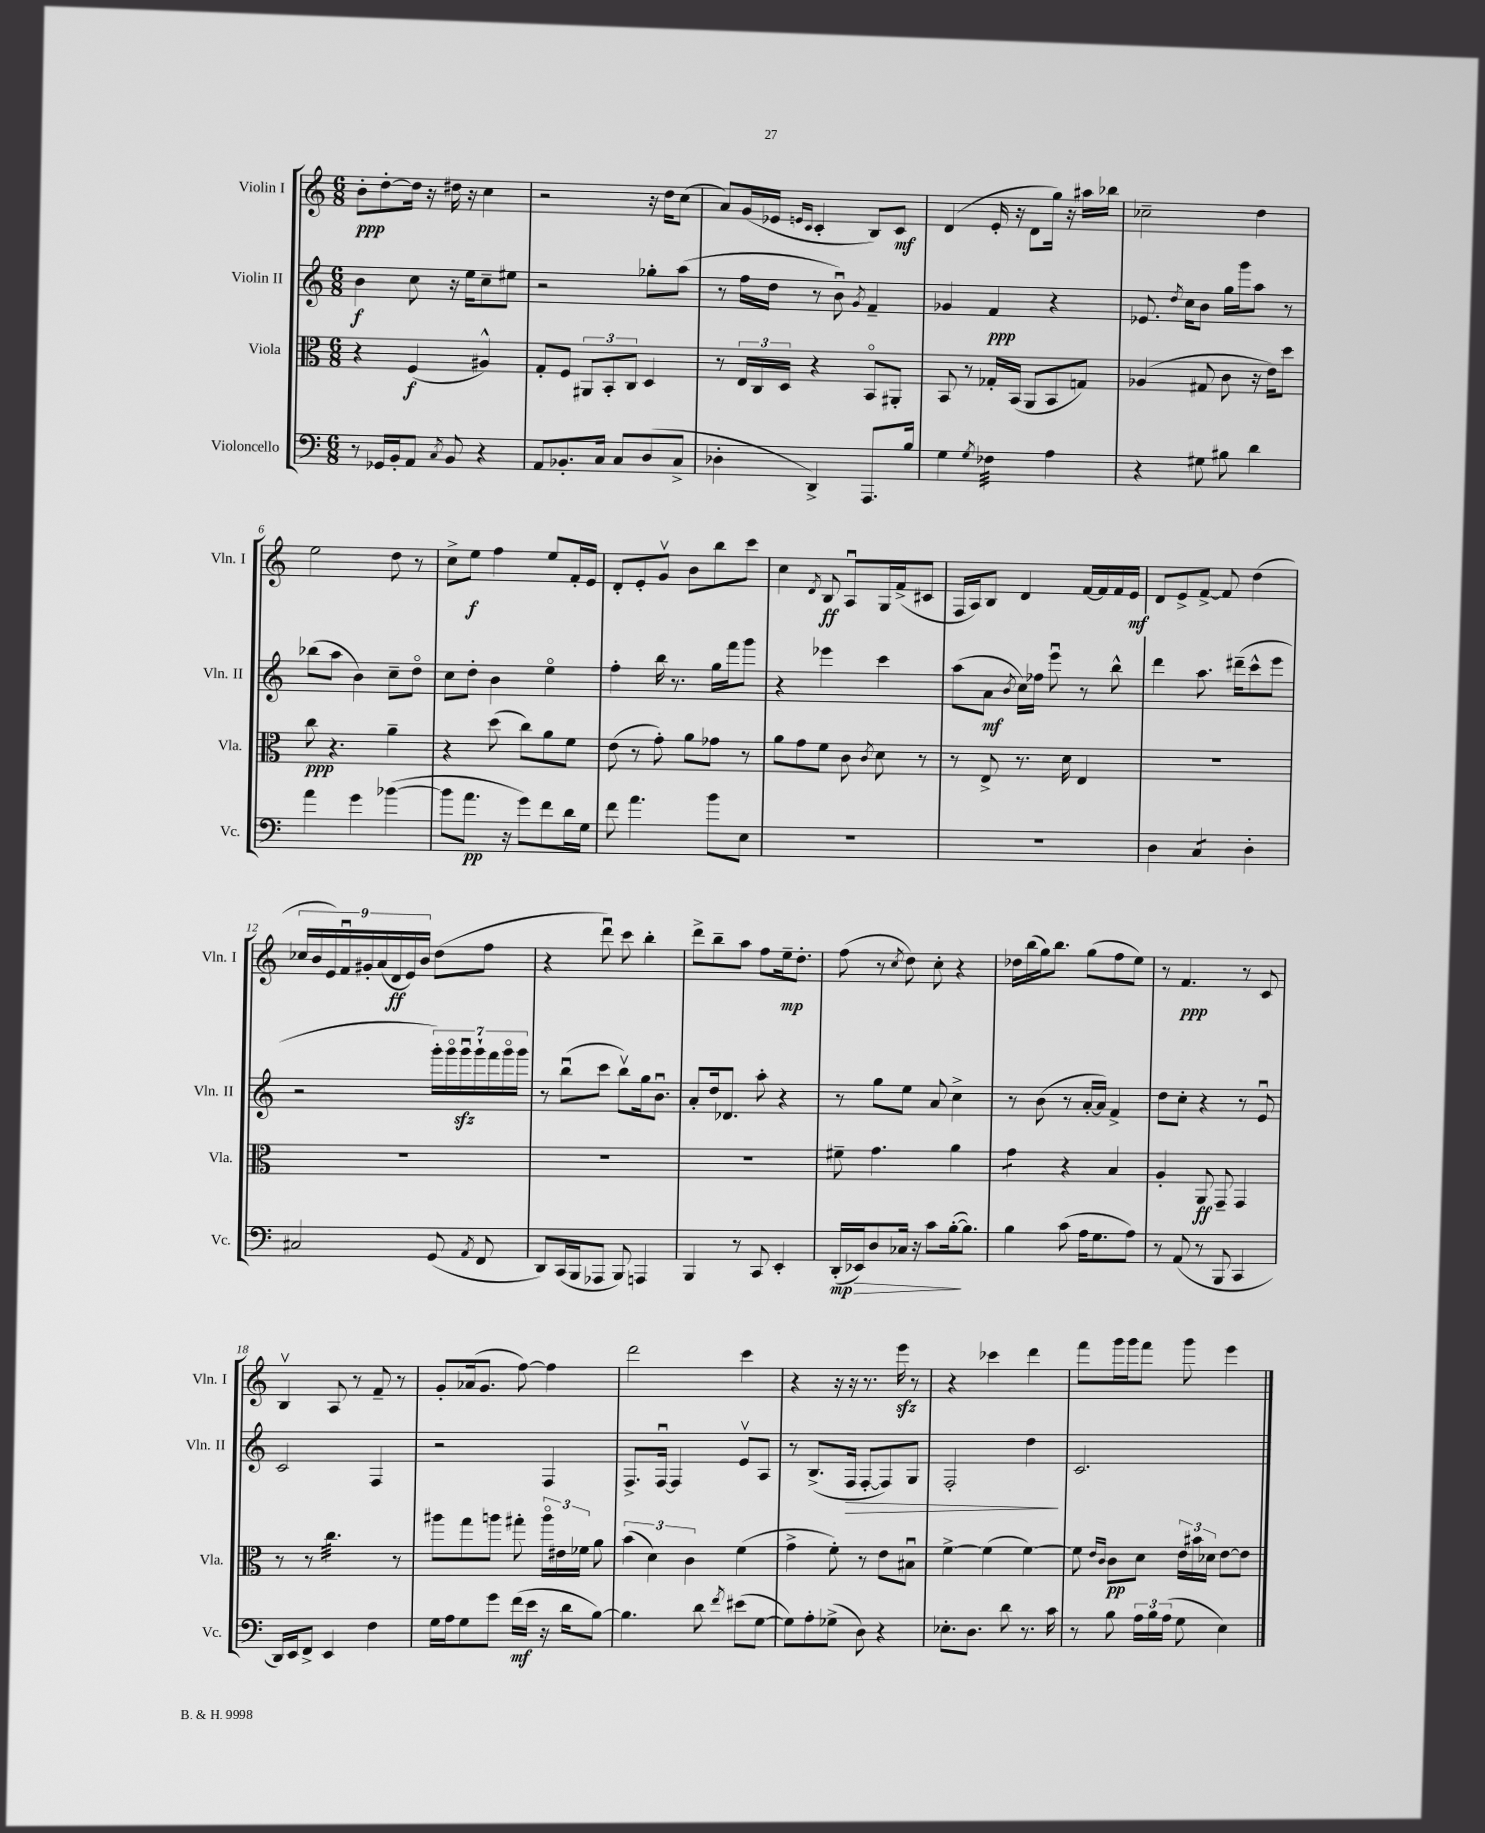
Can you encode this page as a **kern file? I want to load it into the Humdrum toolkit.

**kern	**kern	**kern	**kern
*staff4	*staff3	*staff2	*staff1
*clefF4	*clefC3	*clefG2	*clefG2
*k[]	*k[]	*k[]	*k[]
*M6/8	*M6/8	*M6/8	*M6/8
8r	4r	4b\	8b'\L
16GG-/LL	.	.	[8dd'\
16BB'/J	.	.	.
8AA/J	(4F/	8cc\	16dd\]Jk
.	.	.	16r
8qC/	.	.	.
8BB/	.	16r	16dd#\
.	.	16ee\LK	16r
4r	4A#^^/)	8cc~\	4cc\
.	.	8ee#\J	.
=	=	=	=
8AA/L	8G'/L	2r	2r
8.BB-'/	8F/J	.	.
.	12AA#/L	.	.
16C/Jk	.	.	.
.	12BB'/	.	.
8C/L	.	.	.
.	12C/J	.	.
(8D/	4D/	8gg-'\L	16r
.	.	.	16dd\LK
8C^/J	.	(8aa\J	(8cc\J
=	=	=	=
4D-'\	8r	8r	8a/L)
.	24E/LL	16ff\LL	(16g/L
.	24C/	.	.
.	.	16dd\JJ	16e-/JJ
.	24D/JJ	.	.
.	.	.	16qqe/LL
.	.	.	16qqc/JJ
4DD^/)	4r	8r	4c'/
.	.	8bu\)	.
.	.	8qg/	.
8.AAA/L	8BBo/L	4f~/	8B/L)
.	8AA#'/J	.	8c/J
16B/Jk	.	.	.
=	=	=	=
4G\	8BB/	4g-/	(4d/
.	8r	.	.
8qG/	.	.	.
4F-\	16G-'/LL	4f/	16e'/
.	(16BB/JJ	.	16r
.	8AA/L	.	8d\L
4A\	8BB/	4r	16gg\Jk)
.	.	.	16r
.	8G/J)	.	16aa#\LL
.	.	.	16bb-\JJ
=	=	=	=
4r	(4A-/	8.e-/	2cc-~\
.	.	8qdd/	.
.	.	16cc\LK	.
8G#\	8G#/	8b\J	.
8B#\	8c\	16gg\LL	.
.	.	16ggg\J	.
4d\	16r	8aa\J	4dd\
.	16e\LK)	.	.
.	8dd\J	8r	.
=	=	=	=
4a\	8cc\	(8bb-\L	2ee\
.	4.r	8aa\J	.
4g\	.	4b\)	.
([4b-\	4a~\	8cc~\L	8dd\
.	.	8ddo\J	8r
=	=	=	=
8b-\]L	4r	8cc\L	8cc^\L
8.a\J	.	8dd'\J	8ee\J
.	(8dd\	4b\	4ff\
16r	.	.	.
8g\L)	8cc\L)	.	.
8f\	8a\	4eeo\	8ee/L
16d\L	8f\J	.	16f'/L
16G\JJ	.	.	16e/JJ
=	=	=	=
8f\	(8e\	4ff'\	8d'/L
4.a\	8r	.	8e'/
.	8g'\)	16bb\	8gv/J
.	.	8.r	.
.	8a\L	.	8b\L
8b\L	8g-\J	16gg\LL	8bb\
.	.	16fff\J	.
8E\J	8r	8ggg\J	8ccc\J
=	=	=	=
2.r	8a\L	4r	4cc\
.	8g\	.	.
.	.	.	8qd/
.	8f\J	4eee-\	8B/
.	8c\	.	8Au/L
.	8qc/	.	.
.	8d\	4ccc\	16G/L
.	.	.	(16f^/J
.	8r	.	8c#/J
=	=	=	=
2.r	8r	(8aa\L	16F/LL
.	.	.	16A/J)
.	8E^/	8a\J	8B/J
.	.	8qb/	.
.	8.r	16cc\LL)	4d/
.	.	16ff-\JJ	.
.	.	8eeeu\	.
.	16d\	.	.
.	4E/	8r	[16f/LL
.	.	.	16f/]
.	.	8bb^^\	16f/
.	.	.	16e/JJ
=	=	=	=
4D\	2.r	4ddd\	8d/L
.	.	.	8e^/
4C/	.	8.aa\	[8f^/J
.	.	.	8f/]
.	.	(16ddd#~\LK	.
4D'\	.	8ccc^^\	(4dd\
.	.	8eee\J	.
=	=	=	=
2C#/	2.r	2r	18cc-/LL
.	.	.	18b/
.	.	.	18e/)
.	.	.	18fu/
.	.	.	18g#'/
.	.	.	(18a/
.	.	.	18d/
.	.	.	18e/)
.	.	.	18b/JJ
(8GG/	.	28ggg'\LL)	(8dd\L
.	.	28gggo\	.
.	.	28gggu\	.
.	.	28ggg`\	.
8qAA/	.	.	.
8FF/	.	.	8ff\J
.	.	28fff\	.
.	.	28gggo\	.
.	.	28ggg\JJ	.
=	=	=	=
8DD/L)	2.r	8r	4r
(16CC/L	.	(8bbu\L	.
16BBB/J	.	.	.
8AAA-/J	.	8ccc\J	8dddu\)
8BBB/)	.	8bbv\L)	8ccc\
4AAA/	.	16gg\k	4bb'\
.	.	8.bu\J	.
=	=	=	=
4BBB/	2.r	8a'/L	8ddd^\L
.	.	16dd/k	8bb~\
.	.	8.d-/J	.
8r	.	.	8aa\J
8CC/	.	8aa'\	8ff\L
4EE'/	.	4r	16ee~\k
.	.	.	8.dd'\J
=	=	=	=
(16DD'/LL	8f#~\	8r	(8ff\
16EE-/J)	.	.	.
8D/	4.g\	8gg\L	8r
.	.	.	8qcc/
16C-/Jk	.	8ee\J	8dd\)
16r	.	.	.
8c\L	.	8a/	8cc'\
([16B'\k	4a\	4cc^\	4r
8.B\]J)	.	.	.
=	=	=	=
4B\	4g\	8r	16dd-\LL
.	.	.	(16bb\
.	.	(8b\	16gg\J)
.	.	.	8.bb\J
(8c\	4r	8r	.
16A\LK	.	[16a'/LL	(8gg\L
8.G\	.	16a/]JJ)	.
.	4B/	4f^/	8ff\
8A\J)	.	.	8ee\J)
=	=	=	=
8r	4A'/	8dd\L	8r
(8AA/	.	8cc'\J	4.f/
8r	8AA/	4r	.
8BBB/	8GG~/	.	.
4CC/	4GG/	8r	8r
.	.	8eu/	8c/
=	=	=	=
16DD/LL)	8r	2c/	4Bv/
16EE/J	.	.	.
8FF^/J	8r	.	.
4EE/	4.cc\	.	8A/
.	.	.	8r
4F\	.	4F/	8f~/
.	8r	.	8r
=	=	=	=
16G\LL	8aa#\L	2r	8g'/L
16A\J	.	.	.
8G\	8gg\	.	(16a-/k
.	.	.	8.g/J
8g\J	8aa\J	.	.
(16f\LL	8gg#'\	.	[8ff\)
16e\JJ	.	.	.
16r	24aao\LL	4F/	4ff\]
.	24e#\	.	.
16d\LK	.	.	.
.	24f-\JJ	.	.
[8B\J)	8a\	.	.
=	=	=	=
4.B\]	(6b\	8.F^/L	2ddd\
.	6d\)	.	.
.	.	[16Fu/Jk	.
.	.	4F/]	.
.	6c\	.	.
8d\	.	.	.
8qf/	.	.	.
(8e#\L	(4f\	8ev/L	4ccc\
[8G\J	.	8A/J	.
=	=	=	=
8G\]L)	4g^\	8r	4r
8A'\	.	(8.B^/L	.
(8G-^\J	8f'\)	.	16r
.	.	16F/Jk	16r
8D\)	8r	[8F'/L	8.r
4r	8e\L	8F/])	.
.	.	.	16eee\
.	8B#u\J	8G/J	8r
=	=	=	=
8.E-'\L	[4f^\	2F'/	4r
8.D\J	.	.	.
.	(4f\]	.	4ccc-\
8d\	.	.	.
8.r	[4f\)	4dd\	4ddd\
16c\	.	.	.
=	=	=	=
8r	8f\]	2.c/	8fff\L
.	16qqe/LL	.	.
.	16qqc/JJ	.	.
8B\	8c\L	.	16ggg\L
.	.	.	16ggg\J
24A\LL	8d\J	.	8fff\J
24B\	.	.	.
(24A\JJ	.	.	.
8G\	24e\LL	.	8ggg\
.	24b#\	.	.
.	24d-\JJ	.	.
4E\)	[8e\L	.	4eee\
.	8e\]J	.	.
==	==	==	==
*-	*-	*-	*-
